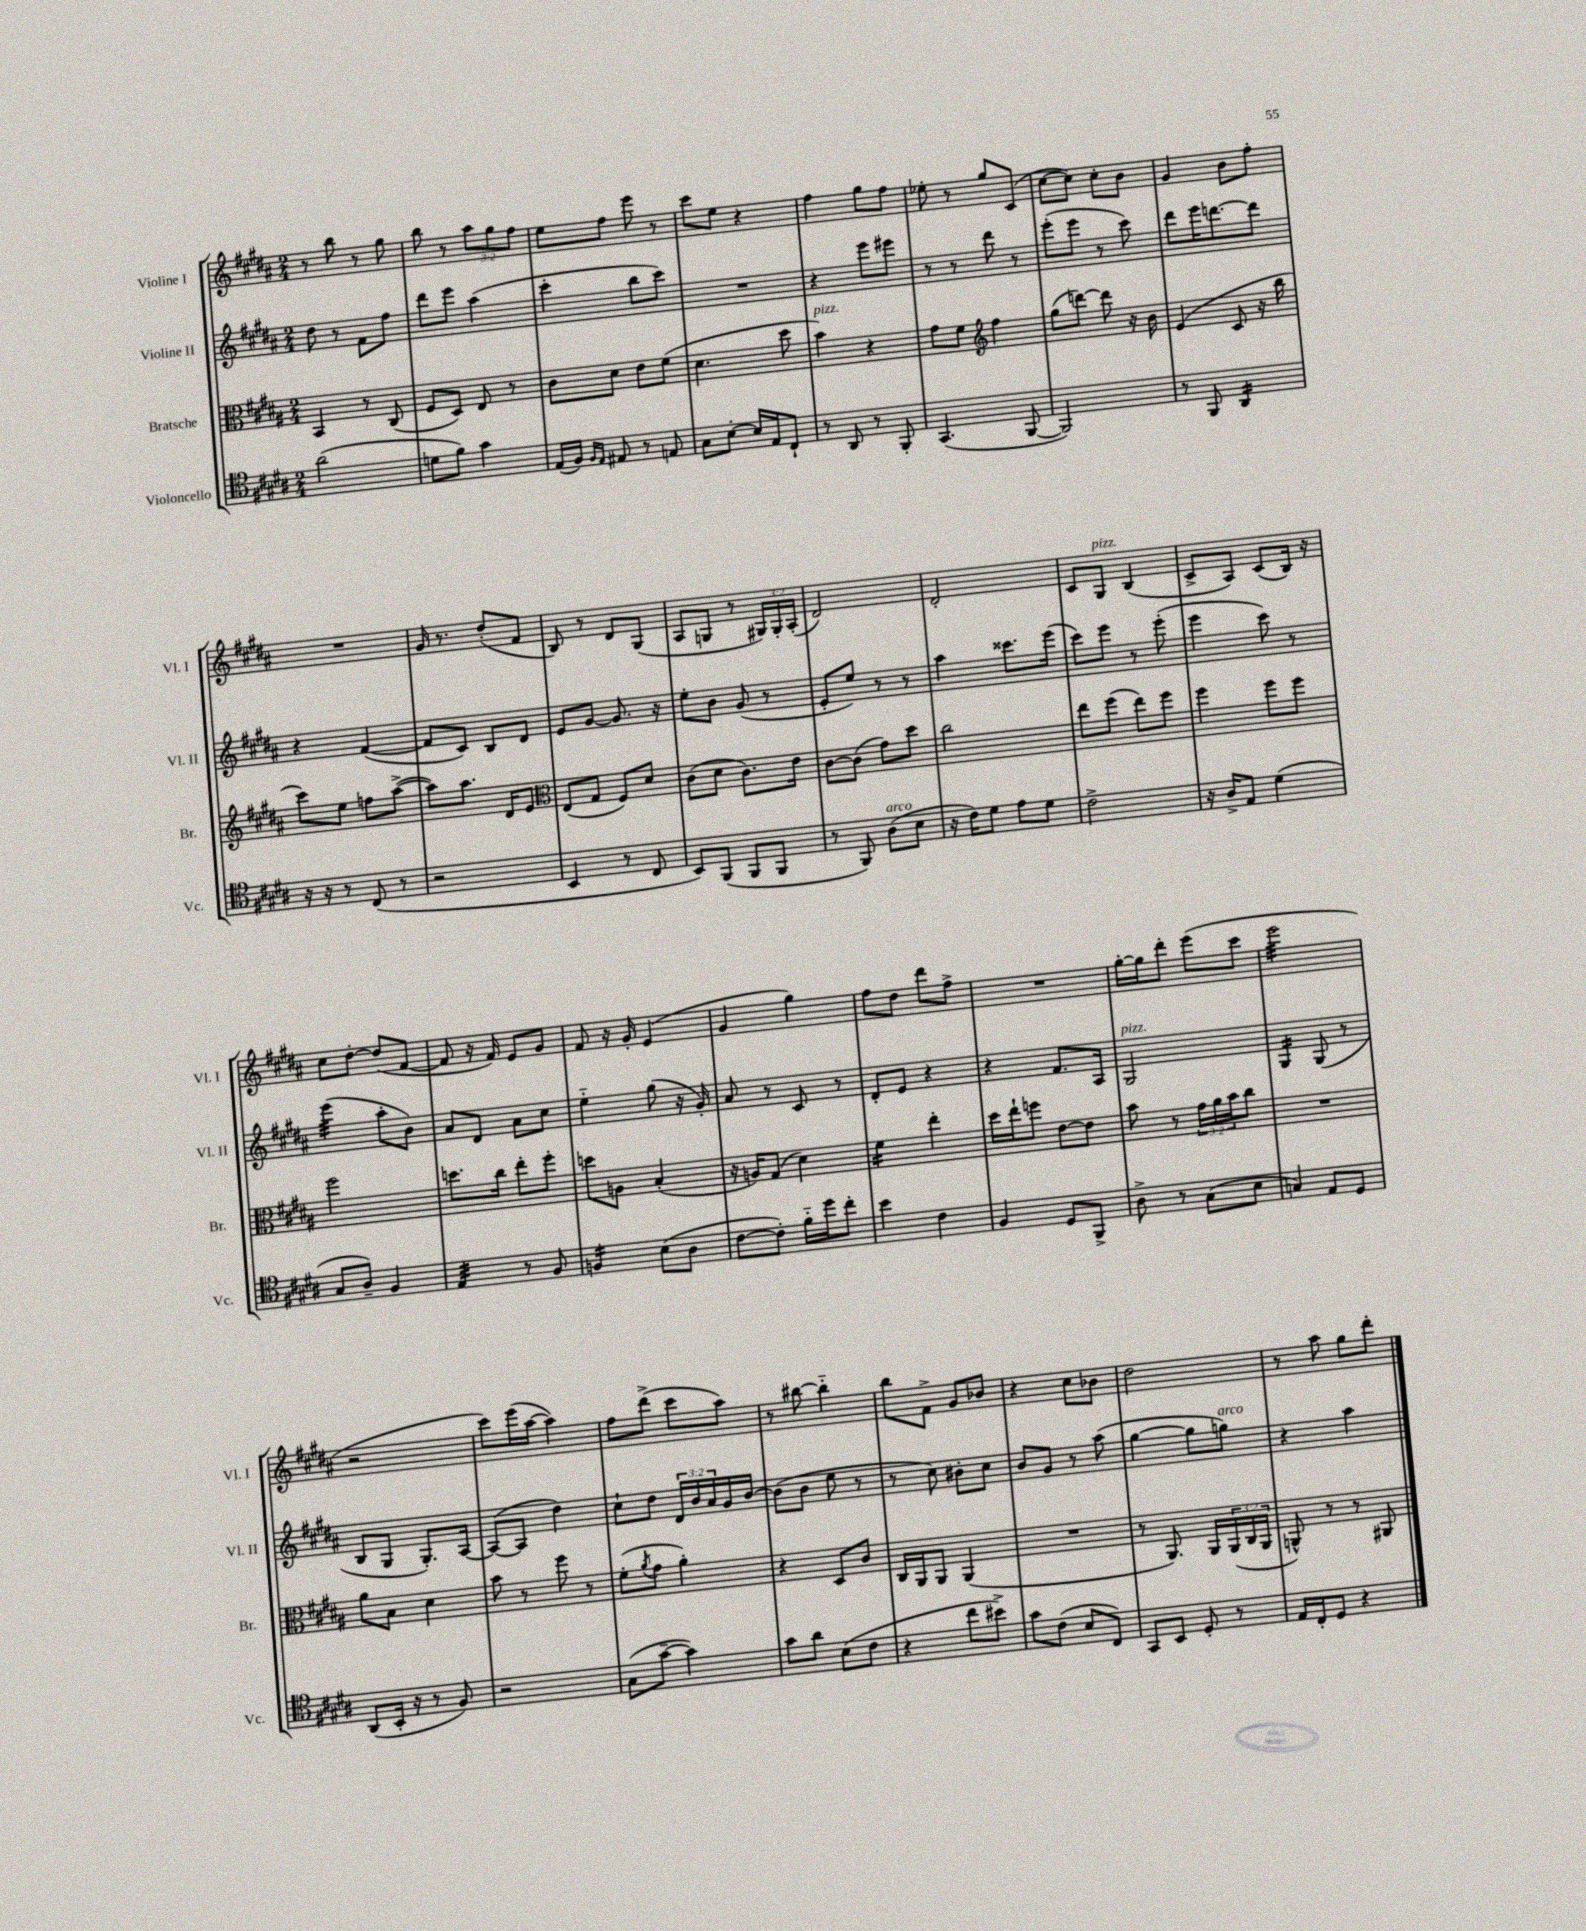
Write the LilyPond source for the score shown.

<<
\new StaffGroup <<
\new Staff = "s0" \with { instrumentName = "Violine I" shortInstrumentName = "Vl. I" } {
    \clef treble \key b \major \numericTimeSignature \time 2/4 \override Staff.TupletNumber.text = #tuplet-number::calc-fraction-text
    r8 b''8 r8 gis''8 |
    b''8 r8 \tuplet 3/2 { ais''8 gis''8 fis''8 } |
    e''8 fis''8 e'''8 r8 |
    cis'''8 e''8 r4 |
    fis''4 gis''8 fis''8 |
    ees''8-. r8 gis''8 cis'8( |
    cis''8~ cis''8) cis''8-. b'8 |
    gis'4 b'8 fis''8-. |
    R2 |
    gis'16 r8. dis''8-.( fis'8 |
    b8) r8 dis'8 gis8( |
    ais8 g8 r8 \tuplet 3/2 { gis16) gis16-. ais16-.( } |
    dis'2) |
    dis'2-. |
    cis'8 gis8^\markup { \italic "pizz." } b4( |
    cis'8-> ais8) cis'8( b16) r16 |
    cis''8 dis''8~-. dis''8( fis'8~ |
    fis'8 r16 fis'16) e'8 gis'8 |
    fis'8 r16 gis'16-. e'4( |
    gis'4 gis''4) |
    fis''8 dis''8 dis'''8 fis''8-> |
    R2 |
    gis''16~-. gis''16 dis'''8-. e'''8( cis'''8 |
    e'''2:32 |
    r2 |
    cis'''8) e'''16( ais''16~ ais''4) |
    fis''8 dis'''8->( cis'''8 ais''8) |
    r8 bis''8~ bis''4-_ |
    b''8 fis'8-> gis'8 bes'8 |
    r4 cis''8 bes'8 |
    dis''2 |
    r8 ais''8 gis''8 dis'''8-. \bar "|." |
}
\new Staff = "s1" \with { instrumentName = "Violine II" shortInstrumentName = "Vl. II" } {
    \clef treble \key b \major \numericTimeSignature \time 2/4 \override Staff.TupletNumber.text = #tuplet-number::calc-fraction-text
    dis''8 r8 fis'8 fis''8 |
    dis'''8 e'''8 ais''4( |
    cis'''4-. b''8 cis'''8) |
    R2 |
    r4 e'''8 eis'''8 |
    r8 r8 dis'''8 r8 |
    e'''8-.( e'''8 r8 cis'''8) |
    dis'''8 e'''16 d'''8.~ d'''8 |
    r4 fis'4~( |
    fis'8 cis'8) b8 dis'8 |
    e'8 gis'8~ gis'8. r16 |
    e''8-. b'8 gis'8( r8 |
    e'8-. e''8) r8 r8 |
    ais''4 cisis'''8. e'''16( |
    cis'''8) e'''8 r8 e'''8-.( |
    e'''4 cis'''8) r8 |
    e'''4:32( ais''8-. b'8) |
    ais'8 dis'8 ais'8 cis''8 |
    e''4-_ gis''8( r16 gis'16-.) |
    ais'8 r8 cis'8 r8 |
    dis'8-. e'8 r4 |
    r4 fis'8. ais16 |
    gis2^\markup { \italic "pizz." } |
    gis4:16 gis8( r8 |
    b8 gis8 gis8.-.) ais16~ |
    ais8~( ais8 dis''4) |
    cis''8-! dis''8 \tuplet 3/2 { dis'16 b'16 ais'16 } gis'16 b'16~ |
    b'8( b'8 e''8 r8 |
    r8 cis''8) bis'8-. cis''8 |
    b'8 gis'8 r8 ais''8( |
    gis''4~ gis''8 g''8^\markup { \italic "arco" }) |
    r4 ais''4 \bar "|." |
}
\new Staff = "s2" \with { instrumentName = "Bratsche" shortInstrumentName = "Br." } {
    \clef alto \key b \major \numericTimeSignature \time 2/4 \override Staff.TupletNumber.text = #tuplet-number::calc-fraction-text
    b,4 r8 cis8( |
    fis8 dis8) e8 r8 |
    cis'8 dis'8 e'8 fis'8( |
    dis'4. dis''8 |
    b'4^\markup { \italic "pizz." }) r4 |
    gis'8 fis'8 \clef treble fis''4 |
    gis''8( d'''8~) d'''8 r16 b'16 |
    e'4( cis'8 r16 b''16 |
    cis'''8) e''8 f''8 ais''8~->( |
    ais''8) ais''8. dis'16 e'8 |
    \clef alto e8( gis8 fis8) dis'8 |
    cis'8( dis'8 cis'8.) e'16 |
    cis'8~ cis'8( gis'8) dis''8 |
    cis''2 |
    e''8 fis''8( e''8) fis''8 |
    fis''4 fis''8 fis''8 |
    fis''2 |
    d''8. cis''16 e''8-. fis''8-. |
    d''8 a8 b4-.( |
    r16 a16) gis8( dis'4) |
    fis'4:16 e''4-. |
    dis''16 e''16-! f''8 e'8~ e'8 |
    b'8 r8 \tuplet 3/2 { gis'16 ais'16 b'16 } cis''8 |
    R2 |
    ais'8 b8 dis'4 |
    b'8 r8 fis''8 r8 |
    fis'8-.( \acciaccatura { ais'8 } gis'8 ais'4-.) |
    r4 dis8 cis'8 |
    cis16 ais,16 ais,8 ais,4( |
    R2 |
    r8 ais,8.) ais,16 \tuplet 3/2 { ais,16( cis16 ais,16 } |
    a,8-^) r8 r8 ais,8 \bar "|." |
}
\new Staff = "s3" \with { instrumentName = "Violoncello" shortInstrumentName = "Vc." } {
    \clef tenor \key b \major \numericTimeSignature \time 2/4
    ais'2( |
    d'8 fis'8) gis'4 |
    e16( fis16) \grace { fis16 e16 } eis8 r8 e8 |
    gis8 b8~-. b16 e16 cis8-! |
    r8 ais,8 r8 fis,8-. |
    gis,4.( fis,8~ |
    fis,2) |
    r8 fis,8 ais,4:16 |
    r16 r16 r8 cis8( r8 |
    r2 |
    b,4 r8 cis8 |
    b,8) fis,8( fis,8 fis,8 |
    r8 fis,8) ais8^\markup { \italic "arco" }( b8 |
    r16 cis'16) dis'8 e'8 dis'8 |
    cis'2-> |
    r16 ais16-> e8 dis'4( |
    gis8 ais8--) fis4 |
    e4:32 r8 fis8 |
    f4:16 b8( ais8 |
    cis'8~ cis'8-.) fis'16-_ dis''16 cis''8-. |
    b'4 cis'4 |
    fis4 dis8 fis,8-> |
    ais8-> r8 gis8( b8 |
    g4) e8 dis8 |
    ais,8( b,16-. r16 r8 fis8) |
    r2 |
    gis8( gis'8~-- gis'4) |
    gis'8 ais'8 b8( cis'8 |
    r4 cis''8 bis'8->) |
    gis'8 cis'8( b8 cis8) |
    gis,8 b,8 dis8-. r8 |
    e16 cis16-. dis8 r4 \bar "|." |
}
>>
>>
\layout { \context { \Score \remove "Bar_number_engraver" } }
